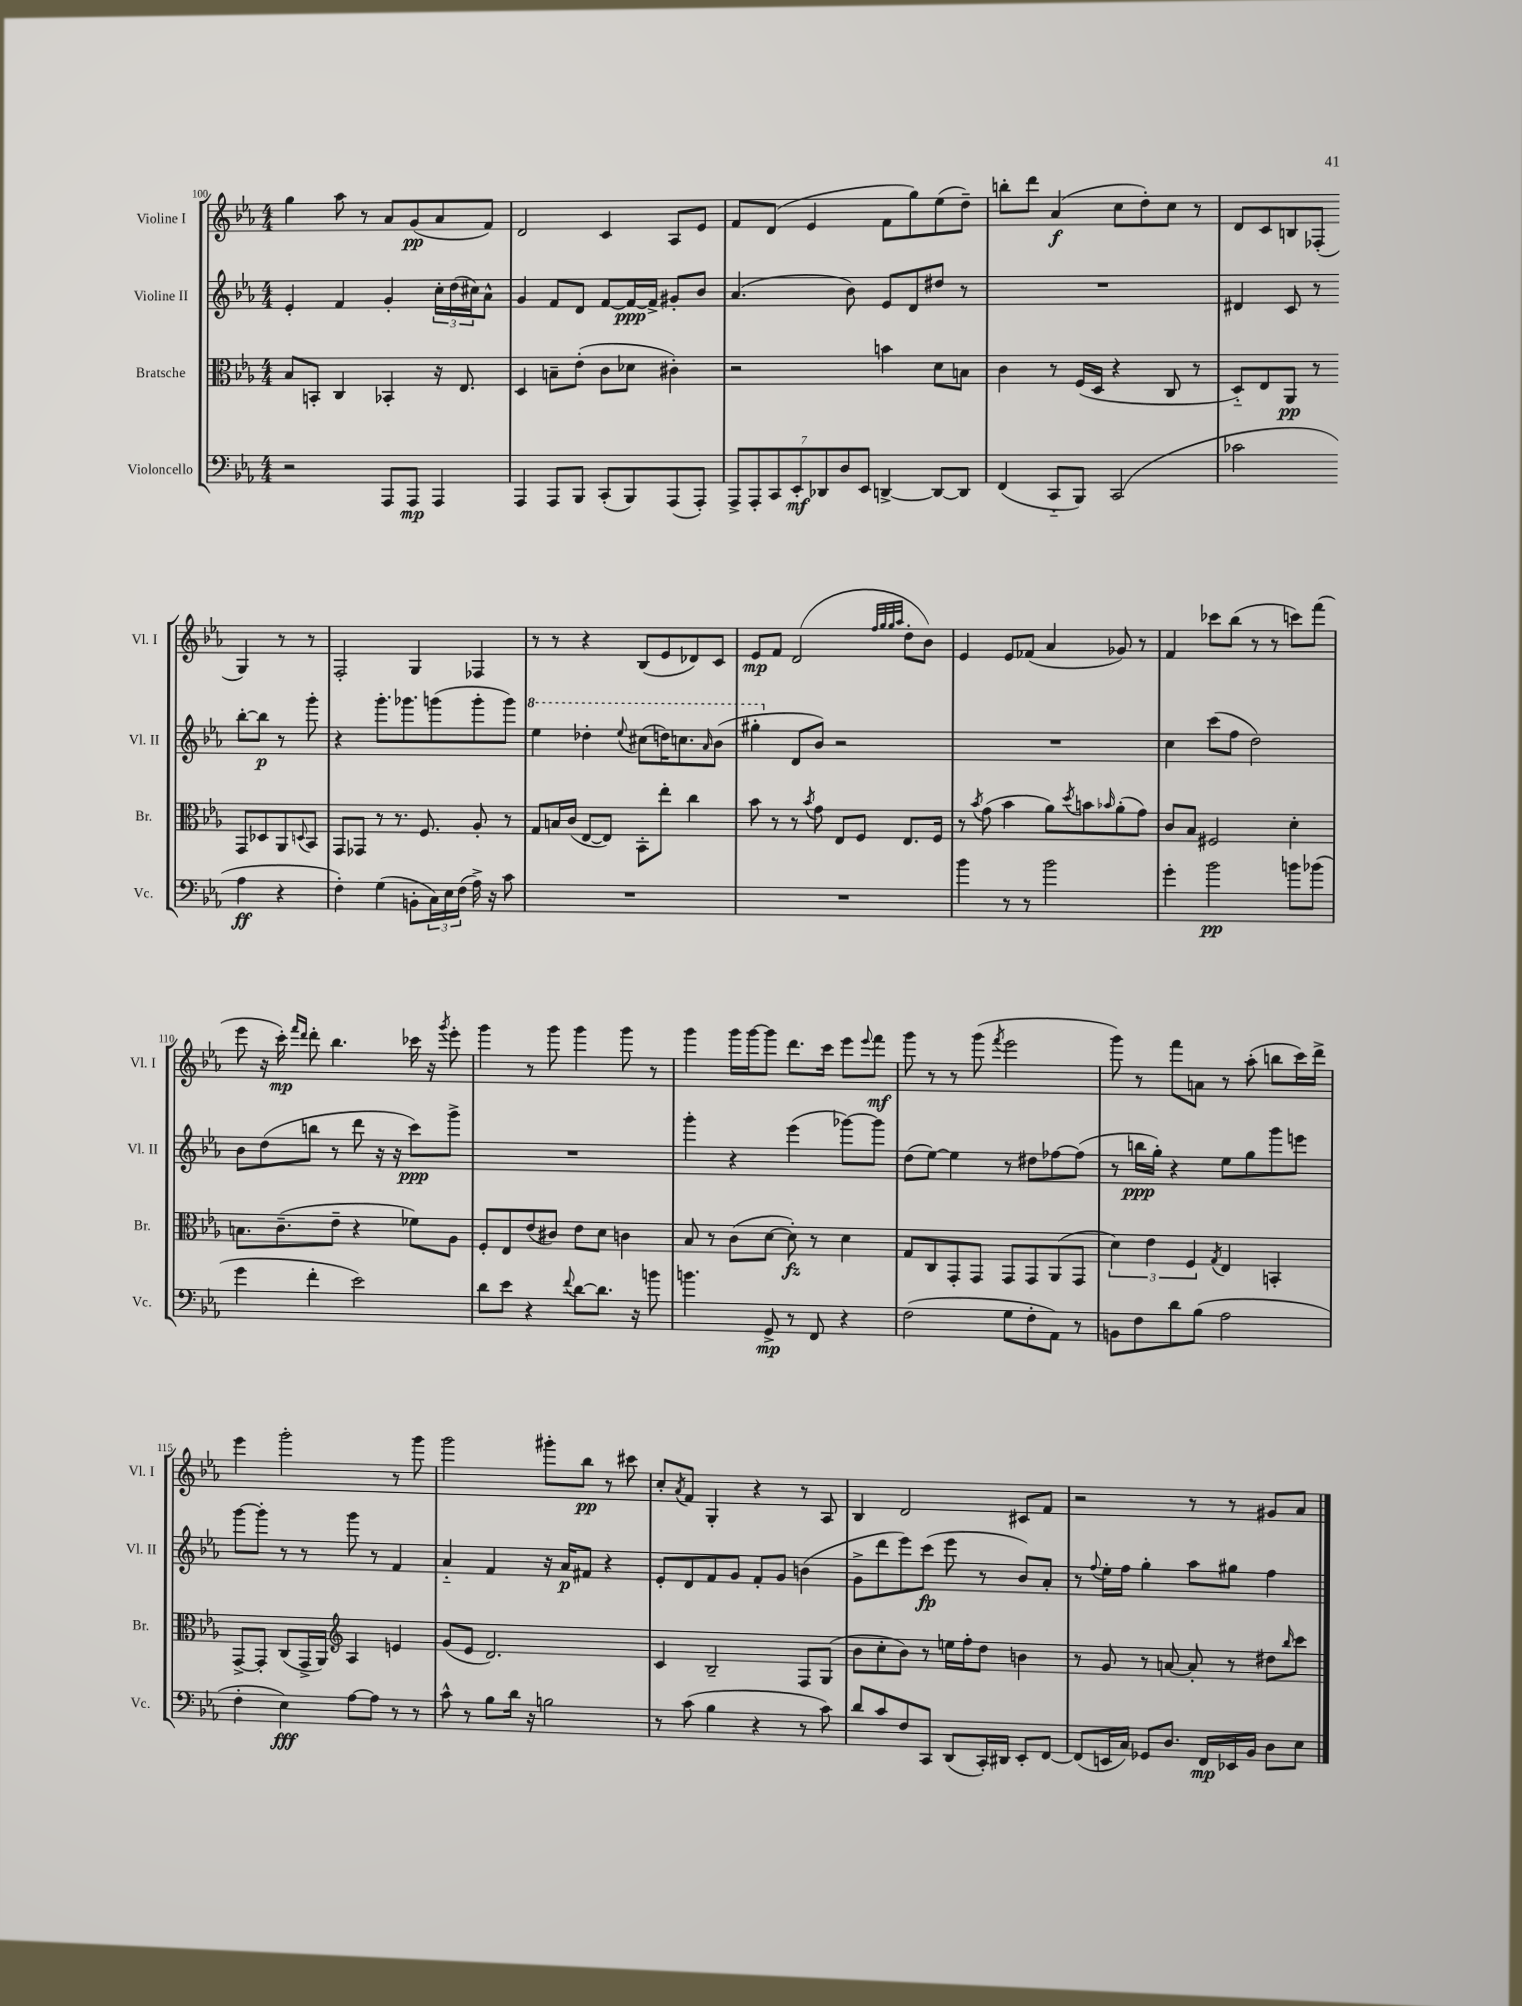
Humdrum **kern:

**kern	**dynam	**kern	**dynam	**kern	**dynam	**kern	**dynam
*part4	*part4	*part3	*part3	*part2	*part2	*part1	*part1
*staff4	*staff4	*staff3	*staff3	*staff2	*staff2	*staff1	*staff1
*I"Violoncello	*	*I"Bratsche	*	*I"Violine II	*	*I"Violine I	*
*I'Vc.	*	*I'Br.	*	*I'Vl. II	*	*I'Vl. I	*
*clefF4	*	*clefC3	*	*clefG2	*	*clefG2	*
*k[b-e-a-]	*	*k[b-e-a-]	*	*k[b-e-a-]	*	*k[b-e-a-]	*
*M4/4	*	*M4/4	*	*M4/4	*	*M4/4	*
=100	=100	=100	=100	=100	=100	=100	=100
2r	.	8B-/L	.	4e-'/	.	4gg\	.
.	.	8BBn'/J	.	.	.	.	.
.	.	4C/	.	4f/	.	8aa-\	.
.	.	.	.	.	.	8r	.
8AAA-/L	.	4BB-X'/	.	4g'/	.	8a-/L	.
8AAA-/J	mp	.	.	.	.	(8g/	pp
4AAA-/	.	16r	.	24cc'\LL	.	8a-/	.
.	.	.	.	(24dd\	.	.	.
.	.	8.E-/	.	.	.	.	.
.	.	.	.	24cc#X\J)	.	.	.
.	.	.	.	8a-^^\J	.	8f/J)	.
=101	=101	=101	=101	=101	=101	=101	=101
4AAA-/	.	4D/	.	4g/	.	2d/	.
8AAA-/L	.	8Bn~\L	.	8f/L	.	.	.
8BBB-/J	.	(8e-'\J	.	8d/J	.	.	.
(8CC'/L	.	8c\L	.	[8f/L	.	4c/	.
8BBB-/)	.	8d-X\J	.	16f/L_	ppp	.	.
.	.	.	.	16f^/JJ]	.	.	.
(8AAA-/	.	4c#X'\)	.	8g#X'/L	.	8A-/L	.
8AAA-'/J)	.	.	.	8b-/J	.	8e-/J	.
=102	=102	=102	=102	=102	=102	=102	=102
14AAA-^/L	.	2r	.	(4.a-/	.	8f/L	.
14AAA-'/	.	.	.	.	.	.	.
.	.	.	.	.	.	(8d/J	.
14CC/	.	.	.	.	.	.	.
14EE-'/	mf	.	.	.	.	.	.
.	.	.	.	.	.	4e-/	.
14DD-X/	.	.	.	.	.	.	.
14D/	.	.	.	.	.	.	.
.	.	.	.	8b-\)	.	.	.
14EE-/J	.	.	.	.	.	.	.
[4DDn^/	.	4bn\	.	8e-/L	.	8f\L	.
.	.	.	.	8d/	.	8gg\)	.
8DD/L_	.	8d\L	.	8dd#X/J	.	(8ee-\	.
8DD/J]	.	8Bn\J	.	8r	.	8dd~\J)	.
=103	=103	=103	=103	=103	=103	=103	=103
(4FF/	.	4c\	.	1r	.	8bbn'\L	.
.	.	.	.	.	.	8ddd\J	.
8CC/L	.	8r	.	.	.	(4a-/	f
8BBB-/J)	.	(16F/LL	.	.	.	.	.
.	.	16D/JJ	.	.	.	.	.
(2CC/	.	4r	.	.	.	8cc\L	.
.	.	.	.	.	.	8dd'\)	.
.	.	8C/	.	.	.	8cc\J	.
.	.	8r	.	.	.	8r	.
=104	=104	=104	=104	=104	=104	=104	=104
2c-X\	.	8D/L)	.	4d#X/	.	8d/L	.
.	.	8E-/	.	.	.	8c/	.
.	.	8AA-/J	pp	8c/	.	8Bn/	.
.	.	8r	.	8r	.	(8F-X'/J	.
4A-\	ff	8GG/L	.	[8bb-'\L	.	4G/)	.
.	.	8D-X/	.	8bb-\J]	p	.	.
4r	.	8AA-/	.	8r	.	8r	.
.	.	8qqDn/	.	.	.	.	.
.	.	8BB-/J	.	8ggg'\	.	8r	.
!!LO:LB:g=z
=105	=105	=105	=105	=105	=105	=105	=105
4F'\)	.	8GG/L	.	4r	.	2F'/	.
.	.	8GG-X/J	.	.	.	.	.
(4G\	.	8r	.	8.ggg'\L	.	.	.
.	.	8.r	.	.	.	.	.
.	.	.	.	8.ggg-X\	.	.	.
8BBn'\L	.	.	.	.	.	4G/	.
.	.	8.F/	.	.	.	.	.
24C\L)	.	.	.	(8gggn\	.	.	.
24E-\	.	.	.	.	.	.	.
(24F\JJ	.	.	.	.	.	.	.
16A-^\)	.	8A-'/	.	8ggg'\	.	4F-X/	.
16r	.	.	.	.	.	.	.
8c\	.	8r	.	8ggg\J)	.	.	.
=106	=106	=106	=106	=106	=106	=106	=106
*	*	*	*	*8va	*	*	*
1r	.	8G/L	.	4eee-\	.	8r	.
.	.	16Bn/L	.	.	.	8r	.
.	.	(16c/JJ	.	.	.	.	.
.	.	[8E-/L	.	4ddd-X'\	.	4r	.
.	.	8E-/J])	.	.	.	.	.
.	.	.	.	8qqeee-/	.	.	.
.	.	8BB-'\L	.	(8ccc#X\L	.	(8B-/L	.
.	.	8ee-'\J	.	16dddn\K)	.	8e-/	.
.	.	.	.	8.cccn\	.	.	.
.	.	4cc\	.	.	.	8d-X/)	.
.	.	.	.	16qqaa-/	.	.	.
.	.	.	.	(8bb-\J	.	8c/J	.
=107	=107	=107	=107	=107	=107	=107	=107
1r	.	8b-\	.	4ggg#X'\	.	8e-/L	mp
.	.	8r	.	.	.	8f/J	.
*	*	*	*	*X8va	*	*	*
.	.	8r	.	8d/L	.	(2d/	.
.	.	8qb-/	.	.	.	.	.
.	.	8g\	.	8b-/J)	.	.	.
.	.	8E-/L	.	2r	.	.	.
.	.	8F/J	.	.	.	.	.
.	.	.	.	.	.	32qqff/LLL	.
.	.	.	.	.	.	32qqgg/	.
.	.	.	.	.	.	32qqgg/	.
.	.	.	.	.	.	32qqaa-/JJJ	.
.	.	8.E-/L	.	.	.	8dd'\L	.
.	.	.	.	.	.	8b-\J)	.
.	.	16F/Jk	.	.	.	.	.
=108	=108	=108	=108	=108	=108	=108	=108
4b-\	.	8r	.	1r	.	4e-/	.
.	.	8qb-/	.	.	.	.	.
.	.	(8g\	.	.	.	.	.
8r	.	4b-\	.	.	.	8e-/L	.
8r	.	.	.	.	.	(8f-X/J	.
2b-\	.	8a-\L)	.	.	.	4a-/	.
.	.	8qdd/	.	.	.	.	.
.	.	8bn\	.	.	.	.	.
.	.	16qqb-X/	.	.	.	.	.
.	.	(8a-'\	.	.	.	8g-X/)	.
.	.	8g\J)	.	.	.	8r	.
=109	=109	=109	=109	=109	=109	=109	=109
4g'\	.	8c/L	.	4cc\	.	4f/	.
.	.	8B-/J	.	.	.	.	.
2b-\	pp	2F#X/	.	(8ccc\L	.	8ccc-X\L	.
.	.	.	.	8ff\J	.	(8bb-\J	.
.	.	.	.	2dd\)	.	8r	.
.	.	.	.	.	.	8r	.
8bn\L	.	4d'\	.	.	.	8cccn\L)	.
(8b-X\J	.	.	.	.	.	(8fff\J	.
!!LO:LB:g=z
=110	=110	=110	=110	=110	=110	=110	=110
4g\	.	8.Bn\L	.	8b-\L	.	8eee-\	.
.	.	.	.	(8dd\	.	16r	.
.	.	(8.c~\	.	.	.	16ccc'\)	mp
.	.	.	.	.	.	16qqfff/LL	.
.	.	.	.	.	.	16qqddd/JJ	.
4f'\	.	.	.	8bbn\J	.	8ddd'\	.
.	.	8e-~\J	.	8r	.	4.bb-\	.
2e-\)	.	4r	.	8ddd\	.	.	.
.	.	.	.	16r	.	.	.
.	.	.	.	16r	.	.	.
.	.	8f-X\L)	.	8ccc\L)	ppp	16ccc-X\	.
.	.	.	.	.	.	16r	.
.	.	.	.	.	.	8qggg/	.
.	.	8A-\J	.	8ggg^\J	.	8eee-'\	.
=111	=111	=111	=111	=111	=111	=111	=111
8d\L	.	8F'/L	.	1r	.	4ggg\	.
8e-\J	.	8E-/	.	.	.	.	.
4r	.	(8e-/	.	.	.	8r	.
.	.	8c#X/J)	.	.	.	8ggg\	.
8qqf/	.	.	.	.	.	.	.
[8d\L	.	8e-\L	.	.	.	4ggg\	.
8.d\J]	.	8d\J	.	.	.	.	.
.	.	4cn\	.	.	.	8ggg\	.
16r	.	.	.	.	.	.	.
8bn\	.	.	.	.	.	8r	.
=112	=112	=112	=112	=112	=112	=112	=112
4.bn\	.	8B-/	.	4ggg'\	.	4ggg\	.
.	.	8r	.	.	.	.	.
.	.	(8c\L	.	4r	.	16ggg\LL	.
.	.	.	.	.	.	[16ggg\J	.
8GG^/	mp	[8d\J	.	.	.	8ggg\J]	.
8r	.	8d'\])	fz	(4eee-\	.	8.ddd\L	.
8FF/	.	8r	.	.	.	.	.
.	.	.	.	.	.	16ccc\Jk	.
4r	.	4d\	.	[8ggg-X\L)	.	8eee-\L	.
.	.	.	.	.	.	8qqeee-/	.
.	.	.	.	8ggg-\J]	.	8fff\J	mf
=113	=113	=113	=113	=113	=113	=113	=113
(2F\	.	8G/L	.	(8dd\L	.	8ggg\	.
.	.	8C/	.	[8ee-\J)	.	8r	.
.	.	8GG'/	.	4ee-\]	.	8r	.
.	.	8GG/J	.	.	.	(8ggg\	.
.	.	.	.	.	.	8qfff/	.
8G\L	.	8GG/L	.	8r	.	2eee-\	.
8F'\	.	8GG/	.	8dd#X\L	.	.	.
8AA-\J)	.	(8AA-/	.	[8ff-X\	.	.	.
8r	.	8GG/J	.	(8ff-\J]	.	.	.
=114	=114	=114	=114	=114	=114	=114	=114
8BBn\L	.	6d\)	.	8r	.	8ggg\)	.
8F\	.	.	.	16bbn\LL	ppp	8r	.
.	.	6e-\	.	.	.	.	.
.	.	.	.	16gg'\JJ)	.	.	.
8d\	.	.	.	4r	.	8fff\L	.
.	.	6F/	.	.	.	.	.
(8B-\J	.	.	.	.	.	8an\J	.
.	.	8qG/	.	.	.	.	.
2A-\	.	4E-/	.	8ee-\L	.	8r	.
.	.	.	.	8gg\	.	(8aa-'\	.
.	.	4BBn'/	.	8ggg\	.	8bbn\L	.
.	.	.	.	8eeen\J	.	16ccc\L)	.
.	.	.	.	.	.	16ddd^\JJ	.
!!LO:LB:g=z
=115	=115	=115	=115	=115	=115	=115	=115
4F'\	.	[8GG^/L	.	[8ggg\L	.	4eee-\	.
.	.	8GG'/J]	.	8ggg'\J]	.	.	.
4E-\)	fff	(8C/L	.	8r	.	2ggg'\	.
.	.	16GG^/L	.	8r	.	.	.
.	.	16AA-/JJ)	.	.	.	.	.
*	*	*clefG2	*	*	*	*	*
[8A-\L	.	4A-/	.	8ggg\	.	.	.
8A-\J]	.	.	.	8r	.	.	.
8r	.	4en/	.	4f/	.	8r	.
8r	.	.	.	.	.	8ggg\	.
=116	=116	=116	=116	=116	=116	=116	=116
8c^^\	.	(8g/L	.	4a-/	.	2ggg\	.
8r	.	8e-/J	.	.	.	.	.
8B-\L	.	2.d/)	.	4f/	.	.	.
16d\Jk	.	.	.	.	.	.	.
16r	.	.	.	.	.	.	.
2Bn\	.	.	.	16r	.	8ggg#X'\L	.
.	.	.	.	16a-/KL	p	.	.
.	.	.	.	8f#X/J	.	8bb-\J	pp
.	.	.	.	4r	.	8r	.
.	.	.	.	.	.	8ccc#X\	.
=117	=117	=117	=117	=117	=117	=117	=117
8r	.	4c/	.	8e-'/L	.	8cc'/L	.
.	.	.	.	.	.	8qa-/	.
(8c\	.	.	.	8d/	.	8f/J	.
4B-\	.	2B-~/	.	8f/	.	4G'/	.
.	.	.	.	8g/J	.	.	.
4r	.	.	.	8f'/L	.	4r	.
.	.	.	.	8g/J	.	.	.
8r	.	8F/L	.	(4bn\	.	8r	.
8c\)	.	(8G/J	.	.	.	8A-/	.
=118	=118	=118	=118	=118	=118	=118	=118
8d/L	.	8b-\L	.	8g^\L	.	4B-/	.
8c/	.	8cc'\	.	8ddd\	.	.	.
8F/	.	8b-\J)	.	8eee-\)	.	2d/	.
8CC/J	.	8r	.	(8ccc\J	fp	.	.
(8DD/L	.	16een\LL	.	8eee-\	.	.	.
.	.	16ff'\J	.	.	.	.	.
16CC'/L)	.	8dd\J	.	8r	.	.	.
16DD#X/JJ	.	.	.	.	.	.	.
8EE-'/L	.	4bn\	.	8b-/L)	.	8c#X/L	.
[8FF/J	.	.	.	8a-'/J	.	8f/J	.
=119	=119	=119	=119	=119	=119	=119	=119
(8FF/L]	.	8r	.	8r	.	2r	.
.	.	.	.	8qqff/	.	.	.
16EEn/L	.	8g/	.	16ee-'\LL	.	.	.
16C/JJ)	.	.	.	16ff\JJ	.	.	.
8GG-X/L	.	8r	.	4gg'\	.	.	.
8.D/J	.	[8an/	.	.	.	.	.
.	.	8a'/]	.	8aa-\L	.	8r	.
16FF/LL	mp	.	.	.	.	.	.
16EE-X/	.	8r	.	8gg#X\J	.	8r	.
16BB-/JJ	.	.	.	.	.	.	.
8D\L	.	8dd#X\L	.	4ff\	.	8g#X/L	.
.	.	16qqbb-/	.	.	.	.	.
8E-\J	.	8ccc\J	.	.	.	8a-/J	.
==	==	==	==	==	==	==	==
*-	*-	*-	*-	*-	*-	*-	*-
